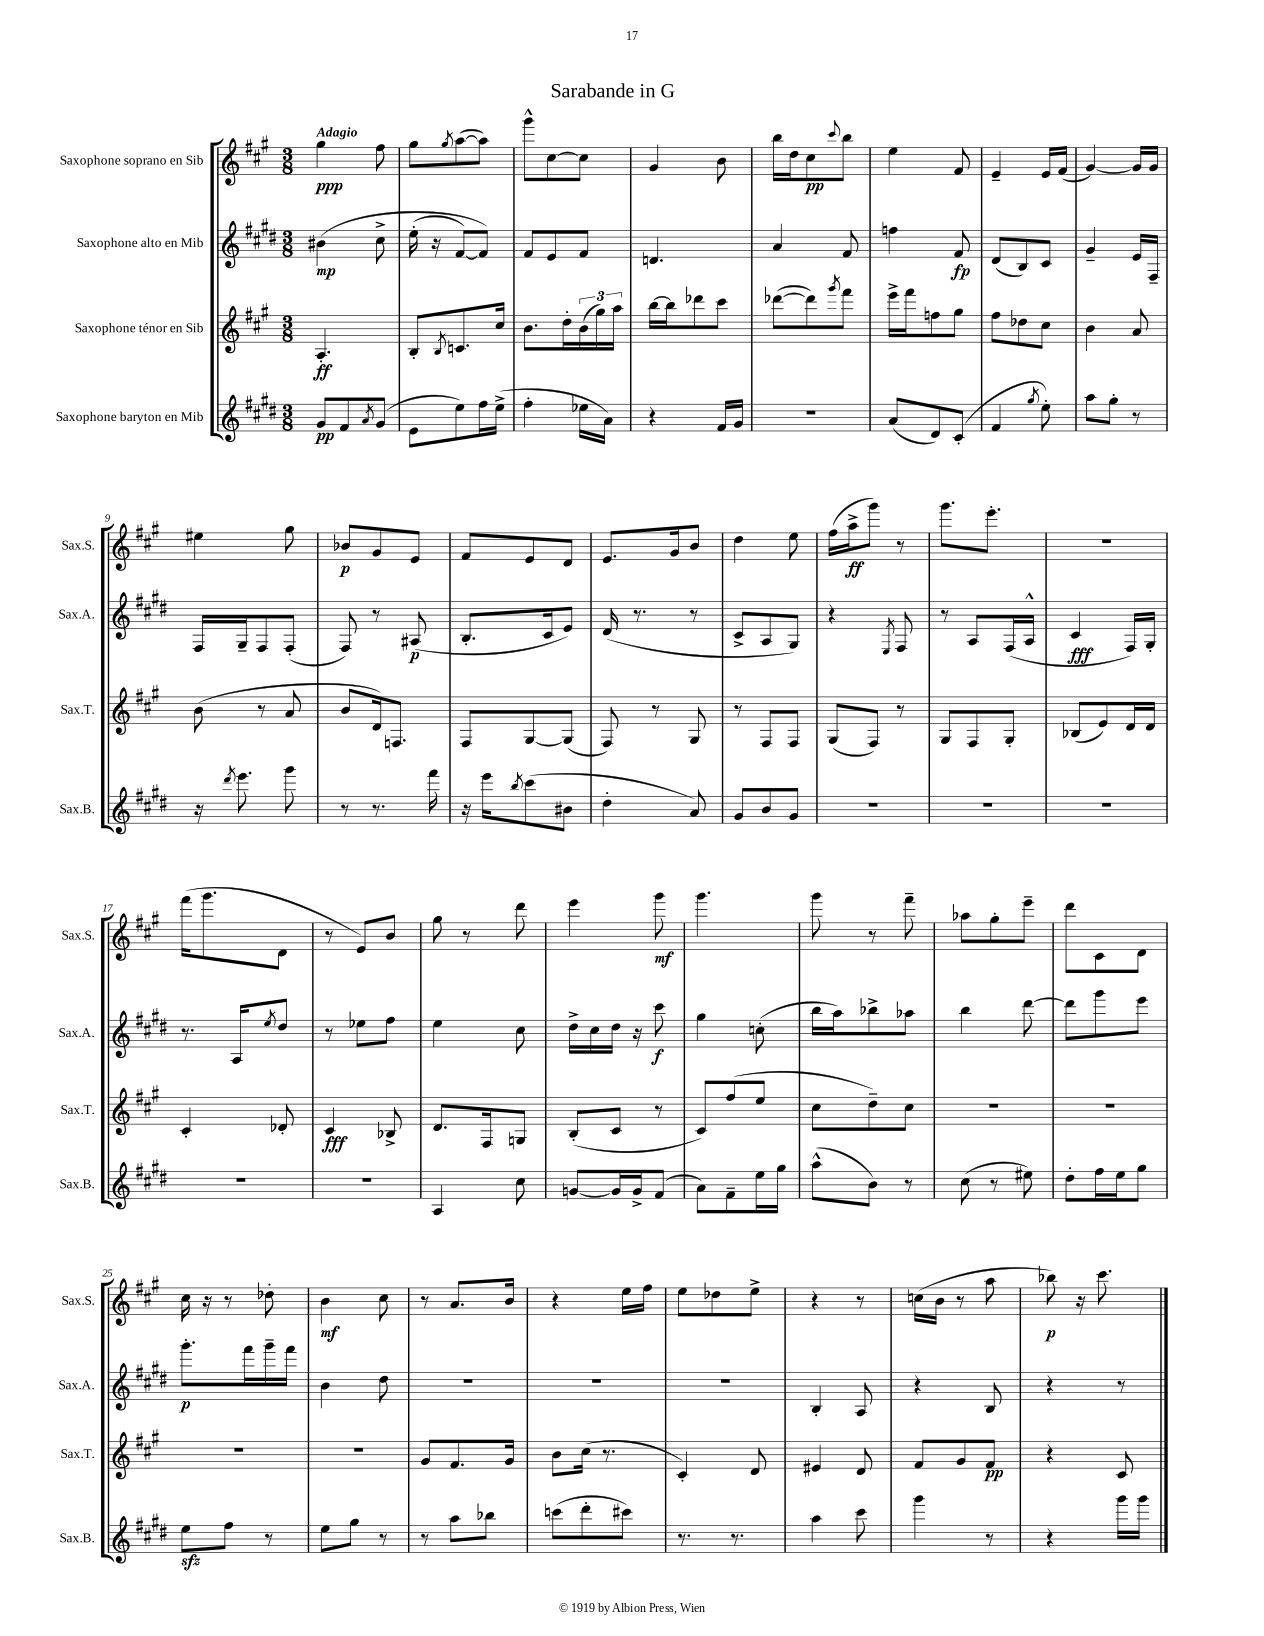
\header { title = "Sarabande in G" }
<<
\new StaffGroup <<
\new Staff = "s0" \with { instrumentName = "Saxophone soprano en Sib" shortInstrumentName = "Sax.S." } {
    \clef treble \key a \major \numericTimeSignature \time 3/8 \tempo "Adagio"
    gis''4\ppp fis''8 |
    gis''8 \acciaccatura { gis''8 } a''8~( a''8) |
    gis'''8-^ cis''8~ cis''8 |
    gis'4 b'8 |
    b''16 d''16 cis''8\pp \appoggiatura { cis'''8 } b''8 |
    e''4 fis'8 |
    e'4-- e'16 fis'16( |
    gis'4~) gis'16 gis'16 |
    eis''4 gis''8 |
    bes'8\p gis'8 e'8 |
    fis'8 e'8 d'8 |
    e'8. gis'16 b'8 |
    d''4 e''8 |
    fis''16( a''16->\ff gis'''8) r8 |
    gis'''8. e'''8.-. |
    R4. |
    fis'''16( gis'''8. d'8 |
    r8 e'8) b'8 |
    gis''8 r8 d'''8 |
    e'''4 gis'''8\mf |
    gis'''4. |
    gis'''8 r8 fis'''8-- |
    aes''8 gis''8-. e'''8-- |
    d'''8 cis'8 d'8 |
    cis''16 r16 r8 des''8-. |
    b'4\mf cis''8 |
    r8 a'8. b'16 |
    r4 e''16 fis''16 |
    e''8 des''8 e''8-> |
    r4 r8 |
    c''16( b'16 r8 a''8 |
    bes''8\p) r16 cis'''8. \bar "|." |
}
\new Staff = "s1" \with { instrumentName = "Saxophone alto en Mib" shortInstrumentName = "Sax.A." } {
    \clef treble \key e \major \numericTimeSignature \time 3/8
    bis'4\mp\( cis''8-> |
    e''16-.( r16 fis'8~) fis'8\) |
    fis'8 e'8 fis'8 |
    d'4. |
    a'4 fis'8 |
    f''4 fis'8\fp |
    dis'8( b8) cis'8 |
    gis'4-- e'16 fis16-- |
    fis16 gis16-- fis8 fis8-.( |
    fis8) r8 ais8\p( |
    b8.-. cis'16 e'8) |
    dis'16( r8. r8 |
    cis'8-> a8 gis8) |
    r4 \acciaccatura { e8 } fis8 |
    r8 a8 fis16( a16-^ |
    cis'4\fff fis16) gis16-. |
    r8. a16 \acciaccatura { e''8 } dis''8 |
    r8 ees''8 fis''8 |
    e''4 cis''8 |
    dis''16-> cis''16 dis''16 r16 cis'''8\f |
    gis''4 c''8-.( |
    b''16 a''16) bes''8-> aes''8 |
    b''4 dis'''8~ |
    dis'''8 gis'''8 e'''8 |
    gis'''8.-.\p fis'''16 gis'''16-- fis'''16 |
    b'4 dis''8 |
    R4. |
    R4. |
    R4. |
    b4-. a8 |
    r4 b8 |
    r4 r8 \bar "|." |
}
\new Staff = "s2" \with { instrumentName = "Saxophone ténor en Sib" shortInstrumentName = "Sax.T." } {
    \clef treble \key a \major \numericTimeSignature \time 3/8
    a4.-.\ff |
    b8-. \acciaccatura { b8 } c'8. cis''16 |
    b'8. d''16-. \tuplet 3/2 { b'16( gis''16) a''16 } |
    b''16~ b''16 des'''8 cis'''8 |
    des'''8~( des'''8) \acciaccatura { gis'''8 } fis'''8 |
    e'''16-> fis'''16 f''8 gis''8 |
    fis''8 des''8 cis''8 |
    b'4 a'8 |
    b'8( r8 a'8 |
    b'8 d'16) f8. |
    fis8 gis8~ gis8( |
    fis8) r8 gis8 |
    r8 fis8 fis8 |
    gis8( fis8) r8 |
    gis8 fis8 gis8-. |
    bes8( e'8) d'16 d'16 |
    cis'4-. des'8-. |
    cis'4\fff bes8-> |
    d'8. fis16 g8 |
    b8-.( cis'8 r8 |
    cis'8) fis''8( e''8 |
    cis''8 d''8--) cis''8 |
    R4. |
    R4. |
    R4. |
    R4. |
    gis'8 fis'8. gis'16 |
    b'8 cis''16( r8. |
    cis'4-.) d'8 |
    eis'4 d'8 |
    fis'8 gis'8 fis'8\pp |
    r4 cis'8 \bar "|." |
}
\new Staff = "s3" \with { instrumentName = "Saxophone baryton en Mib" shortInstrumentName = "Sax.B." } {
    \clef treble \key e \major \numericTimeSignature \time 3/8
    gis'8\pp fis'8 \acciaccatura { a'8 } gis'8( |
    e'8 e''8) fis''16 e''16->( |
    fis''4-. ees''16 a'16) |
    r4 fis'16 gis'16 |
    R4. |
    a'8( dis'8) cis'8-.( |
    fis'4 \acciaccatura { gis''8 } e''8-.) |
    a''8 gis''8-. r8 |
    r16 \acciaccatura { dis'''8 } e'''8. gis'''8 |
    r8 r8. fis'''16 |
    r16 e'''16 \acciaccatura { b''8 } cis'''8( bis'8 |
    dis''4-. a'8) |
    gis'8 b'8 gis'8 |
    R4. |
    R4. |
    R4. |
    R4. |
    R4. |
    a4 cis''8 |
    g'8~ g'16 g'16-> fis'8( |
    a'8) fis'8-- e''16 gis''16 |
    a''8-^( b'8) r8 |
    cis''8( r8 eis''8) |
    dis''8-. fis''16 e''16 gis''8 |
    e''8\sfz fis''8 r8 |
    e''8 gis''8 r8 |
    r8 a''8 bes''8 |
    c'''8( dis'''8-. cis'''8) |
    r8. r8. |
    a''4 cis'''8 |
    gis'''4 r8 |
    r4 gis'''16 gis'''16 \bar "|." |
}
>>
>>
